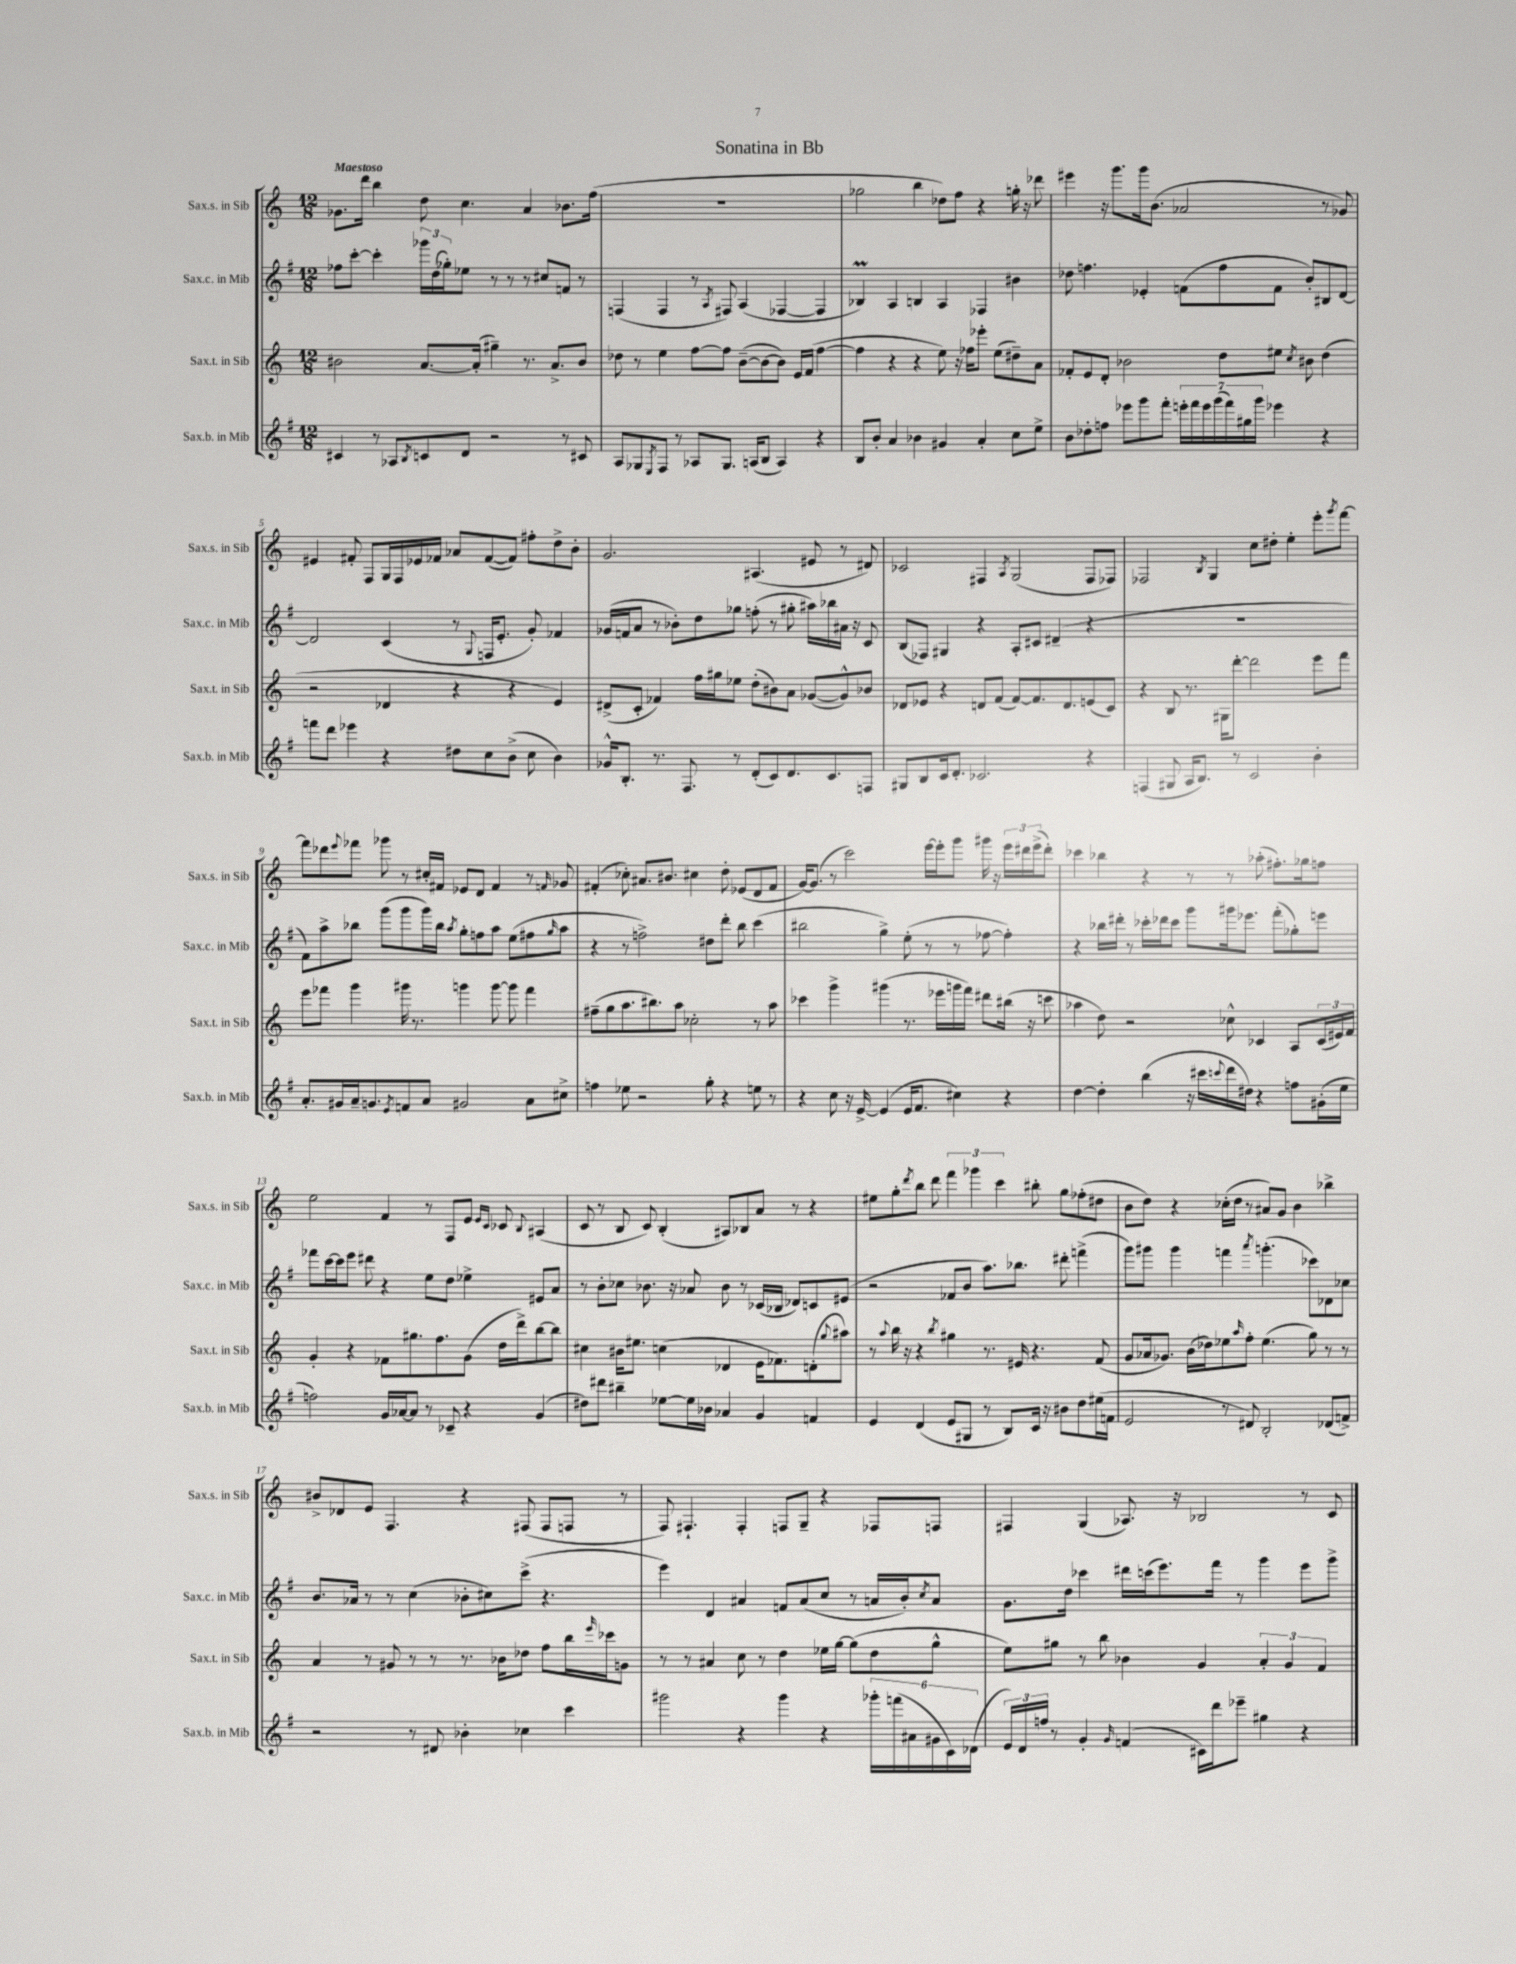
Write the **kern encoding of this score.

**kern	**kern	**kern	**kern
*staff4	*staff3	*staff2	*staff1
*clefG2	*clefG2	*clefG2	*clefG2
*k[f#]	*k[]	*k[f#]	*k[]
*M12/8	*M12/8	*M12/8	*M12/8
4c#/	2b#\	8ff-\L	8.g-\L
.	.	[8ccc'\J	.
.	.	.	16ddd\Jk
8r	.	4ccc'\]	4bb\
8A-/L	.	.	.
8qB/	.	.	.
8c/	[8.a/L	24ggg-\LL	8dd\
.	.	(24dd\	.
.	.	24gg-'\J)	.
8d/J	.	8ee-\J	4.cc\
.	(16a'/]Jk	.	.
2r	4gg#~\)	8r	.
.	.	8r	.
.	8.r	8r	4a/
.	.	8cc#/L	.
.	8.a^/L	.	.
8r	.	8f/J	8.b-\L
8c#/	8b#/J	8r	.
.	.	.	(16ff\Jk
=	=	=	=
8A/L	8dd-\	(4F/	1.r
8G-/	8r	.	.
8qE/	.	.	.
8F#/J	4ee\	4F/	.
8r	.	.	.
8A-/L	[8ff\L	8r	.
.	.	8qA/	.
8.G-/J	8ff\]J	8F#/)	.
.	([8b~\L	(4A/	.
(16A/LK	.	.	.
8B/J	8b\_	.	.
4A/)	8b\]J)	[4F-/	.
.	16e/LL	.	.
.	(16f/JJ	.	.
4r	[4ff\	4F-/]	.
=	=	=	=
8B/L	4ff\]	4B-/)	2gg-\
8b'/J	.	.	.
4a/	4r	4A/	.
4b-\	4r	4B/	4bb\
4g#/	8ee\)	4A/	8dd-\L)
.	16r	.	8ff\J
.	16ff-\LK	.	.
4a'/	8eee-'\J	4F-/	4r
.	(8ee\L	.	.
8cc\L	8dd#~\)	4b#\	16gg'\
.	.	.	16r
8ee^\J	8a\J	.	8ddd-\
=	=	=	=
8b\L	8f-'/L	8dd-\	4eee#\
8dd-'\	8e/	4.ff\	.
8ff\J	8d'/J	.	16r
.	.	.	8.ggg\L
8eee-\L	2b-\	.	.
8ggg\	.	4e-'/	16ggg\k
.	.	.	(8.b\J
8fff#'\J	.	.	.
28eee'\LL	.	(8f\L	2a-/
28fff#\	.	.	.
28eee\	.	.	.
(28ggg\	.	.	.
.	8dd\L	8ff\	.
28fff#\)	.	.	.
28gg#\	.	.	.
28ggg\JJ	.	.	.
4eee-\	8ee#\J	8f\J	.
.	8qcc/	.	.
.	8b#\	8b'/L)	.
4r	(4dd\	8B#/	8r
.	.	[8d/J	8g-/)
=	=	=	=
8fff\L	2r	2d/]	4e#/
8ddd\J	.	.	.
4eee-\	.	.	8f#'/
.	.	.	8F/L
4r	4d-/	(4c/	16G/L
.	.	.	16F/
.	.	.	16e-/
.	.	.	16f-/JJ
8dd#\L	4r	8r	8a-/L
.	.	8qqG/	.
8cc\	.	16F/LK	([8f-/
.	.	8.e'/J	.
(8b^\J	4r	.	8f-/]J)
8cc\	.	8g'/)	8ff#'\L
4b\)	4e/)	4f-/	8dd^\
.	.	.	8b'\J
=	=	=	=
16g-^^/LK	(8d#^/L	(16g-/LL	2.g/
8.B'/J	.	16f/J	.
.	8c'/J	8a/J	.
8.r	4f-/)	8r	.
.	.	8b-'\L)	.
8.F#/	.	.	.
.	16ff\LL	8dd\	.
.	16gg#\J	.	.
8r	8ee-\J	8gg-\J	.
(8d'/L	(8dd'\L	(8ff'\	(4.A#/
8c/)	8b#\)	8r	.
8.d/	8a\J	8gg#'\	.
.	([8g-/L	16aa#\LL)	8e#/
8.c/	.	16bb-\	.
.	8g-^^/])	16a#\JJ	8r
.	.	16r	.
8F/J	8b-/J	8c/	8d#/)
=	=	=	=
8G#/L	8d-/L	(8B/L	2c-/
8B/	8e-/J	8F-/J)	.
16c/k	4r	4G#/	.
8.d'/J	.	.	.
2.c-/	8d/L	4r	4F#/
.	(8f/J	.	.
.	.	.	8qA/
.	[8f/L)	8A'/L	(2G/
.	8.f/]	8c#/J	.
.	.	(4d#~/	.
.	8.d/	.	.
4r	(8e/	4r	8F#/L
.	8c/J)	.	8F-/J)
=	=	=	=
(4F/	4r	1.r	2F-/
8G#/	8B/	.	.
16A/LK	8.r	.	.
8.B/J)	.	.	.
.	.	.	8qB/
.	.	.	4G/
.	16G#\LK	.	.
8r	[8ddd'\J	.	.
2c/	2ddd\]	.	8cc\L
.	.	.	8dd#'\J
.	.	.	4ee'\
4b'\	8eee\L	.	8eee'\L
.	.	.	8qggg/
.	8fff\J	.	[8fff\J
=	=	=	=
8.a'/L	8eee\L	8f#\L)	8fff\]L
.	8fff-\J	8aa^\	8ddd-\
16g#/L	.	.	.
.	.	.	8qqeee/
16a~/J	4ggg\	8bb-\J	8fff-\J
8.g/	.	.	.
.	.	(8ggg\L	8ggg-\
8qe/	.	.	.
8f/	16ggg#\	8ggg\	8r
.	8.r	.	.
8a/J	.	16ggg\L)	16cc#'/LL
.	.	16bb-\JJ	16f#/JJ
.	.	8qaa/	.
2g#/	4ggg\	8gg'\L	8e-/L
.	.	8ff\	8d/J
.	[8ggg\	8aa\J	4f#/
.	8ggg\]	(8ee\L	.
8a\L	4fff-\	8ff#\	8r
.	.	16qqgg/	16qqf/
8cc#^\J	.	8aa\J	8g-/
=	=	=	=
4ff\	(8ff#~\L	4r	(4f#'/
.	8gg\	.	.
8ee-\	8.aa\	8r	8cc-'\)
2r	.	2ff^\)	8.a#/L
.	8.bb#\)	.	.
.	.	.	8.b#/J
.	8aa\J	.	.
.	2cc-'\	.	4cc#\
8gg'\	.	8dd#\L	.
4r	.	8ddd'\J	8dd'\
.	.	8bb\	(8e-/L
8ee\	8r	(4ccc\	8d/
8r	8aa\	.	8f#/J
=	=	=	=
4r	4ccc-\	2bb#\	[16g/LK)
.	.	.	(8.g/]J
8cc\	4ggg^\	.	8r
16r	.	.	2ccc\)
[16e^/	.	.	.
(4e/]	(4ggg#\	4gg^\)	.
16e/LK	8.r	(8ee'\	.
8.f#/J	.	.	.
.	.	8r	[16eee\LL
.	16eee-\LL	.	16eee'\]J
4cc#\)	16ggg\	8r	8ggg\J
.	16fff\JJ)	.	.
.	8ddd#\L	[8ff-\	16ggg#\
.	.	.	16r
4r	(16bb#\Jk	4ff-'\])	24eee\LL
.	.	.	24ddd#\
.	16r	.	.
.	.	.	(24eee^\J
.	8ccc\	.	8ddd#'\J)
=	=	=	=
[4dd\	4aa-\	4r	4ccc-\
4dd'\]	8dd\)	16bb-\LL	4bb-\
.	.	16ddd#'\JJ	.
.	2r	8r	.
(4bb\	.	16ccc-'\LL	4r
.	.	16ddd-\J	.
.	.	8ccc-\J	.
16r	.	8ggg\L	8r
16ccc#\LL	.	.	.
8qqccc/	.	.	.
16ddd\	8cc-^^\	16ggg#\k	8r
16dd#\JJ)	.	8.eee-\J	.
4r	4c-/	.	(8aa-'\
.	.	(8fff#'\L	8.ff#'\L)
8ff\L	8A/L	8gg-'\)	.
.	.	.	16gg-\k
(16g#'\L	(24c-/L	8eee\J	8ff\J
.	24e#/)	.	.
16ee\JJ	.	.	.
.	24f/JJ	.	.
=	=	=	=
2ff\)	4g'/	8fff-\L	2ee\
.	.	[16ccc\L	.
.	.	16ccc\]J	.
.	4r	8eee\J	.
.	.	8ddd#\	.
16g/LL	8f-\L	4r	4f/
[16a-/J	.	.	.
8a-/]J	8.gg#\	.	.
8r	.	8ee\L	8r
.	8.ff\	.	.
8c-~/	.	8dd\J	8F/L
4r	(8g\J	4ee-^\	8e/J
.	.	.	16qqe/LL
.	.	.	16qqc/JJ
.	16dd\LL	.	8c-/
.	16ddd^\J)	.	.
.	.	.	8qqB/
(4g/	[8bb\	8e#/L	(4A#/
.	8bb\]J	8a/J	.
=	=	=	=
8dd#\L)	4cc#\	8r	8c/
8ddd#\J	.	8b'\L	8r
4bb#~\	16b#\LK	8cc-\J	8B/
.	8.ee#\J	.	.
.	.	8.b-\	8c/)
[8ee-\L	(4cc\	.	(4B'/
.	.	16r	.
16ee-\]L	.	8a-/	.
16b-\JJ	.	.	.
4a-/	4d-/	8b-\	8A#/L)
.	.	8r	8B-/
4g/	16e\LK	(16c-/LL	8a/J
.	8.f-\)	16B-/JJ	.
.	.	8d-/L)	8r
4f/	(8d'\	8c/	4r
.	8qqgg/	.	.
.	8aa#\J)	(8e#/J	.
=	=	=	=
4e/	8r	2r	8ee#\L
.	8qqaa/	.	.
.	16bb\	.	8gg'\
.	16r	.	.
.	.	.	8qddd/
(4d/	4r	.	8bb\J
.	.	.	8ddd\
.	8qbb/	.	.
8e/L	4gg#\	8f-/L	6fff\
8G#/J	.	8b/J	.
.	.	.	6ggg-\
8r	8.r	8.aa\L)	.
.	.	.	6ccc\
8B/L)	.	.	.
.	16e#/	8.bb-\J	.
16c/Jk	4.r	.	8bb#'\
16r	.	.	.
8b#\L	.	8ddd#'\	8gg\L
8dd\	.	(4fff^\	(8ff-'\
(16ee#\L	(8f/	.	8dd#\J
16f\JJ	.	.	.
=	=	=	=
2e/	8g/L	8ggg\L)	8b\L
.	16a-/k	8ggg#\J	8dd\J)
.	8.g-/J)	.	.
.	.	4ggg#\	4r
.	(16b\LL	.	.
.	16dd-\J)	.	.
8r	8ee-\	4fff\	(16cc-'\LL
.	.	.	16dd\JJ
.	16qqaa/	.	.
8d#/)	8ff'\J	.	8r
.	.	8qaaa/	.
2B'/	(4.ee-\	(4.ggg'\	8a#/L)
.	.	.	8g/J
.	.	.	4b\
.	8gg\)	8ccc-\L)	.
(8d-/L	8r	8d-\	4bb-^\
8f^/J)	8r	8cc-\J	.
=	=	=	=
2r	4a/	8.b/L	8b#^/L
.	.	.	8d-/
.	.	16a-/Jk	.
.	8r	8r	8e/J
.	8g#/	8r	4.F/
8r	8r	(4cc\	.
8d#/	8r	.	.
4b-'\	8.r	8b-'\L	4r
.	.	8cc#\)	.
.	16b-\LK	.	.
4cc-\	8dd-\J	(8ccc^\J	(8F#/
.	8ff\L	4.r	8F#/L
4ccc\	16bb\L	.	8F/J
.	16qqeee/	.	.
.	16ccc-\J	.	.
.	8g\J	.	8r
=	=	=	=
2ggg#\	8r	4eee\)	8F/)
.	8r	.	4.F#`/
.	4a#/	4d/	.
4r	8cc\	4a#/	4F#'/
.	8r	.	.
4ggg#\	4dd\	8f/L	8F/L
.	.	(8a#/	8G~/J
4r	16ee-\LL	8cc/J	4r
.	[16gg\JJ	.	.
.	(8gg\]L	8r	.
24ggg-'\LL	8dd\	16a/LL	8F-/L
(24fff\	.	.	.
.	.	16b'/J)	.
24a#\	.	.	.
.	.	8qcc/	.
24g#\	8gg^^\J	8a/J	8F/J
24c\)	.	.	.
(24d-\JJ	.	.	.
=	=	=	=
24e/LL)	8ee\L)	8.g\L	4F#/
24d/	.	.	.
24ff/JJ	.	.	.
8r	8gg#\J	.	.
.	.	16dd\Jk	.
4g'/	8r	4ccc-\	(4G/
.	8bb\	.	.
16qqg/	.	.	.
(4f/	4b-\	16ddd#\LL	8.A-/)
.	.	(16ccc\J	.
.	.	8.eee\)	.
.	.	.	16r
16c#\LL)	4g/	.	2B-/
16ddd\J	.	16fff#\Jk	.
8eee-~\J	.	8r	.
4gg#\	6a'/	4ggg\	.
.	6g/	.	.
4r	.	8eee\L	8r
.	6f/	.	.
.	.	8ggg^\J	8c/
==	==	==	==
*-	*-	*-	*-
